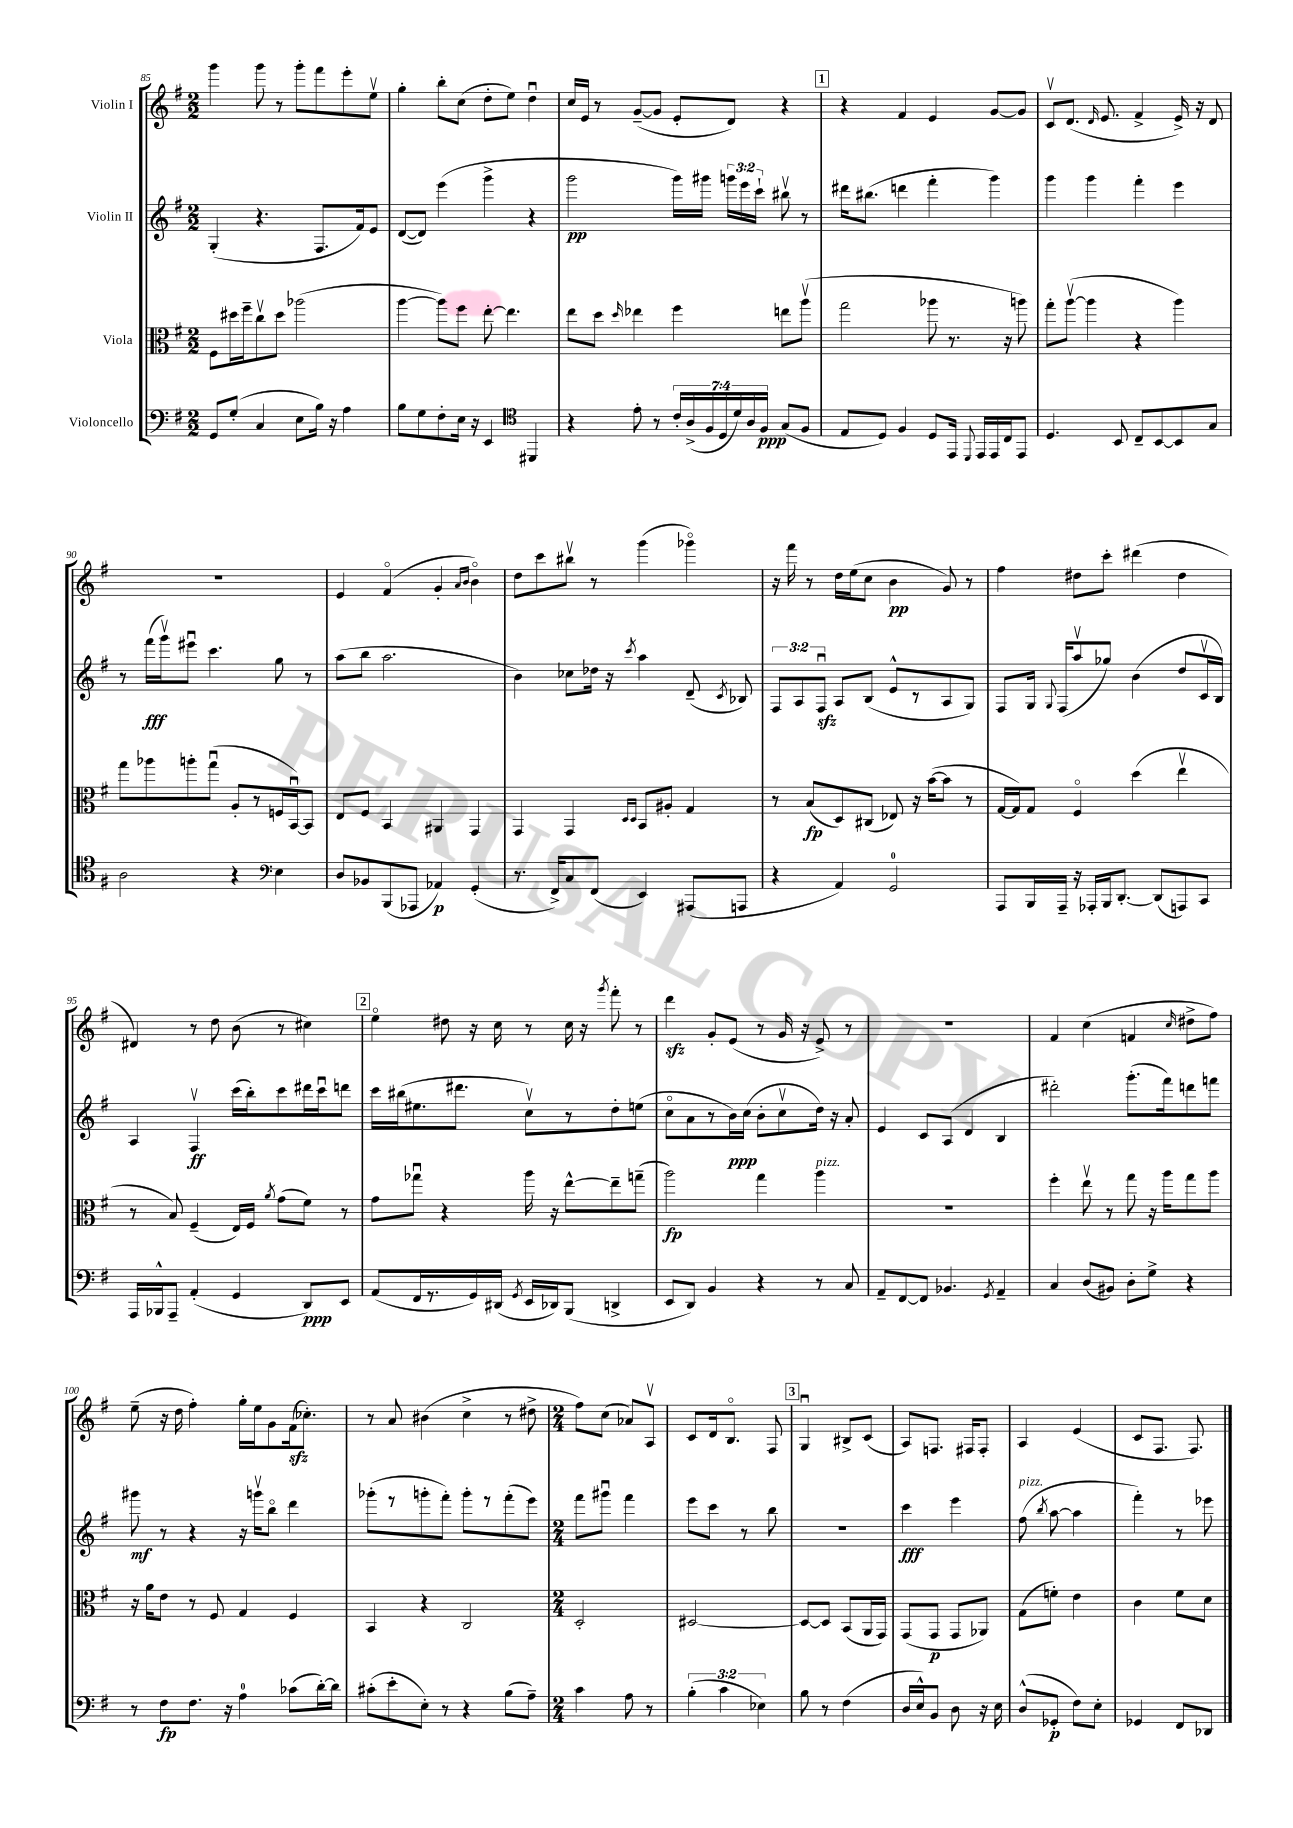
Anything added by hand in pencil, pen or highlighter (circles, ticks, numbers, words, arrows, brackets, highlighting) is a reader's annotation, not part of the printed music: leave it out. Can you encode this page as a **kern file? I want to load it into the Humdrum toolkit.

**kern	**kern	**kern	**kern
*staff4	*staff3	*staff2	*staff1
*clefF4	*clefC3	*clefG2	*clefG2
*k[f#]	*k[f#]	*k[f#]	*k[f#]
*M2/2	*M2/2	*M2/2	*M2/2
8GG	8F#	(4G'	4ggg
(8G'	16dd#	.	.
.	16ff#~	.	.
4C	8ccv	4.r	8ggg
.	8dd#	.	8r
8E	(2aa-	.	8ggg'
16B)	.	8.F#	8fff#
16r	.	.	.
4A	.	.	8eee'
.	.	16f#)	.
.	.	8e	8eev
=	=	=	=
8B	[4aa	([8d	4gg'
8G	.	8d])	.
8F#'	8aa])	(4eee	8bb'
16E	8ff#	.	(8cc
16r	.	.	.
4EE	[8ee'	4ggg^	8dd'
.	4.ee]	.	8ee)
4DD#	.	4r	4ddu
=	=	=	=
*clefC4	*	*	*
4r	8ee	2ggg	16cc
.	.	.	16e
.	8dd	.	8r
.	16qqdd	.	.
8e'	4ee-	.	([8g~
8r	.	.	8g]
28c'	4ff#	16ggg)	8e'
(28A^	.	.	.
.	.	16ggg#	.
28F#	.	.	.
28D	.	.	.
.	.	24ggg	8d)
28d)	.	.	.
.	.	24eee	.
28A	.	.	.
.	.	24ccc`	.
28F#	.	.	.
(8G	8ee	8bb#v	4r
8F#	(8aav	8r	.
=	=	=	=
8E	2gg	16ddd#	4r
.	.	(8.bb#	.
8D)	.	.	.
4F#	.	4ddd	4f#
8D	8aa-	4fff#'	4e
16EE	8.r	.	.
8qqDD	.	.	.
16EE	.	.	.
16EE	.	4ggg)	[8g
16C	16r	.	.
8EE	8aa)	.	8g]
=	=	=	=
4.D	8gg'	4ggg	8cv
.	([8aav	.	(8.d
.	4aa]	4ggg	.
.	.	.	16qqd
.	.	.	8.e
8BB	.	.	.
8C~	4r	4fff#'	4f#^
[8BB	.	.	.
8BB]	4aa)	4eee	16e^)
.	.	.	16r
8G	.	.	8d
=	=	=	=
2A	8gg	8r	1r
.	8aa-	(16fff#	.
.	.	16gggv)	.
.	8aa'	8eee#u	.
.	(8ggu	4.ccc	.
4r	8A'	.	.
.	8r	.	.
*clefF4	*	*	*
4E	16F	8gg	.
.	[16BBu)	.	.
.	8BB]	8r	.
=	=	=	=
8D	8E	(8aa	4e
8BB-	8F#	8bb	.
(8BBB	4BB	2.aa	(4f#o
8AAA-	.	.	.
4AA-)	4AA#	.	4g'
.	.	.	16qqa
.	.	.	16qqb
(4GG'	4GG	.	4bo)
=	=	=	=
8.r	4GG	4b)	8dd
.	.	.	8ccc
16FF#^)	.	.	.
8C	4GG	8cc-	8bb#v
(8FF#	.	16dd-	8r
.	.	16r	.
.	16qqD	.	.
.	16qqD	8qccc	.
4EE)	8BB	4aa	(4ggg
.	8A#'	.	.
(8AAA#	4G	(8d~	4ggg-o)
.	.	8qc	.
8AAA	.	8B-)	.
=	=	=	=
4r	8r	12F#	16r
.	.	.	16fff#
.	.	12A	.
.	(8B	.	8r
.	.	12F#u	.
4AA)	8D)	8A	16dd
.	.	.	(16ee
.	(8C#	(8B	8cc
2GG	8E-)	8e^^	4b
.	16r	8r	.
.	([16b	.	.
.	8b]	8A	8g)
.	8r	8G)	8r
=	=	=	=
8AAA	[16G	8F#	4ff#
.	16G])	.	.
16BBB	8G	16G	.
.	.	8qqG	.
16AAA~	.	(16F#	.
16r	4F#o	8aav	8dd#
16AAA-'	.	.	.
16BBB	.	8gg-)	8ccc'
[8.DD'	.	.	.
.	(4dd	(4b	(4ddd#
(8DD]	.	.	.
8AAA)	4eev	8dd	4dd#
8CC	.	16cv	.
.	.	16B)	.
=	=	=	=
16AAA	8r	4A	4d#)
16BBB-^^	.	.	.
8AAA~	8B)	.	.
(4AA'	(4F#~	4F#v	8r
.	.	.	8dd
4GG	16E)	(16ccc	(8b
.	16F#	16bb')	.
.	8qa	.	.
.	(8g	8ccc	8r
8DD)	8f#)	16ddd#	4cc#)
.	.	16cccu	.
8EE	8r	8ddd	.
=	=	=	=
(8AA	8g	16ccc	4eeo
.	.	(16bb#	.
16FF#	8gg-u	8.ee#	.
8.r	.	.	.
.	4r	.	8dd#
.	.	8.ddd#	.
16GG)	.	.	16r
(16DD#	.	.	16cc
8qGG	.	.	.
16EE	16aa	8ccv)	8r
16DD-)	16r	.	.
(8BBB	[8ee^^	8r	16cc
.	.	.	16r
.	.	.	8qggg
4DD^	8ee~]	8dd'	8fff#'
.	(8gg~	(8ee	8r
=	=	=	=
8EE	2aa)	8cco	4ddd
8DD)	.	8a	.
4BB	.	8r	8g'
.	.	16b)	(8e
.	.	(16cc	.
4r	4gg	8b'	8r
.	.	8ccv	16g
.	.	.	16r
8r	4aa	16dd)	8e^)
.	.	16r	.
8C	.	8a'	8r
=	=	=	=
8AA~	1r	4e	1r
[8FF#	.	.	.
8FF#]	.	8c	.
4.BB-	.	(8A	.
.	.	4d	.
8qGG	.	.	.
4AA~	.	4B	.
=	=	=	=
4C	4ff#'	2ddd#')	4f#
(8D	8eev	.	(4cc
8BB#)	8r	.	.
8D'	8gg	(8.ggg'	4f
8G^	16r	.	.
.	16aa	16fff#)	.
.	.	.	16qqcc
4r	8gg	8ddd	8dd#^
.	8aa	8fff	8ff#)
=	=	=	=
8r	16r	8ggg#	(8ee~
.	16a	.	.
8F#	8e	8r	16r
.	.	.	16dd
8.F#	8r	4r	4ff#')
.	8F#	.	.
16r	.	.	.
4A	4G	16r	16gg'
.	.	16gggv	16ee
.	.	8bbo	8g
(8c-	4F#	4ddd	(16f#
.	.	.	8.cc-')
[16d')	.	.	.
16d]	.	.	.
=	=	=	=
(8c#'	4BB	(8ggg-'	8r
8e'	.	8r	8a
8E')	4r	8ggg'	(4b#
8r	.	8fff#')	.
4r	2C	8ggg'	4cc^
.	.	8r	.
(8B	.	(8fff#'	8r
8A~)	.	8eee)	8dd#^
=	=	=	=
*M2/4	*M2/4	*M2/4	*M2/4
4c	2D'	8fff#	8ff#)
.	.	8ggg#u	(8cc
8A	.	4fff#	8a-)
8r	.	.	8Av
=	=	=	=
(6B'	[2D#	8eee	8c
.	.	8ccc	16d
6c	.	.	.
.	.	.	8.Bo
.	.	8r	.
6E-)	.	.	.
.	.	8bb	8F#
=	=	=	=
8B	8D#_	2r	4Gu
8r	8D#]	.	.
(4F#	(8BB	.	8B#^
.	16AA	.	(8c
.	16GG)	.	.
=	=	=	=
16D	(8GG	4ccc	8A)
16E^^)	.	.	.
8BB	8GG	.	8.F
8D	8GG	4eee	.
.	.	.	16F#
16r	8AA-)	.	8F#'
16E	.	.	.
=	=	=	=
(8D^^	(8G	(8ff#	4A
.	.	8qbb	.
8GG-'	8f')	[8aa	.
8F#)	4e	4aa]	(4e
8E'	.	.	.
=	=	=	=
4GG-	4c	4fff#')	8c
.	.	.	8.F#
8FF#	8f#	8r	.
.	.	.	8.F#)
8DD-	8d	8eee-	.
==	==	==	==
*-	*-	*-	*-
